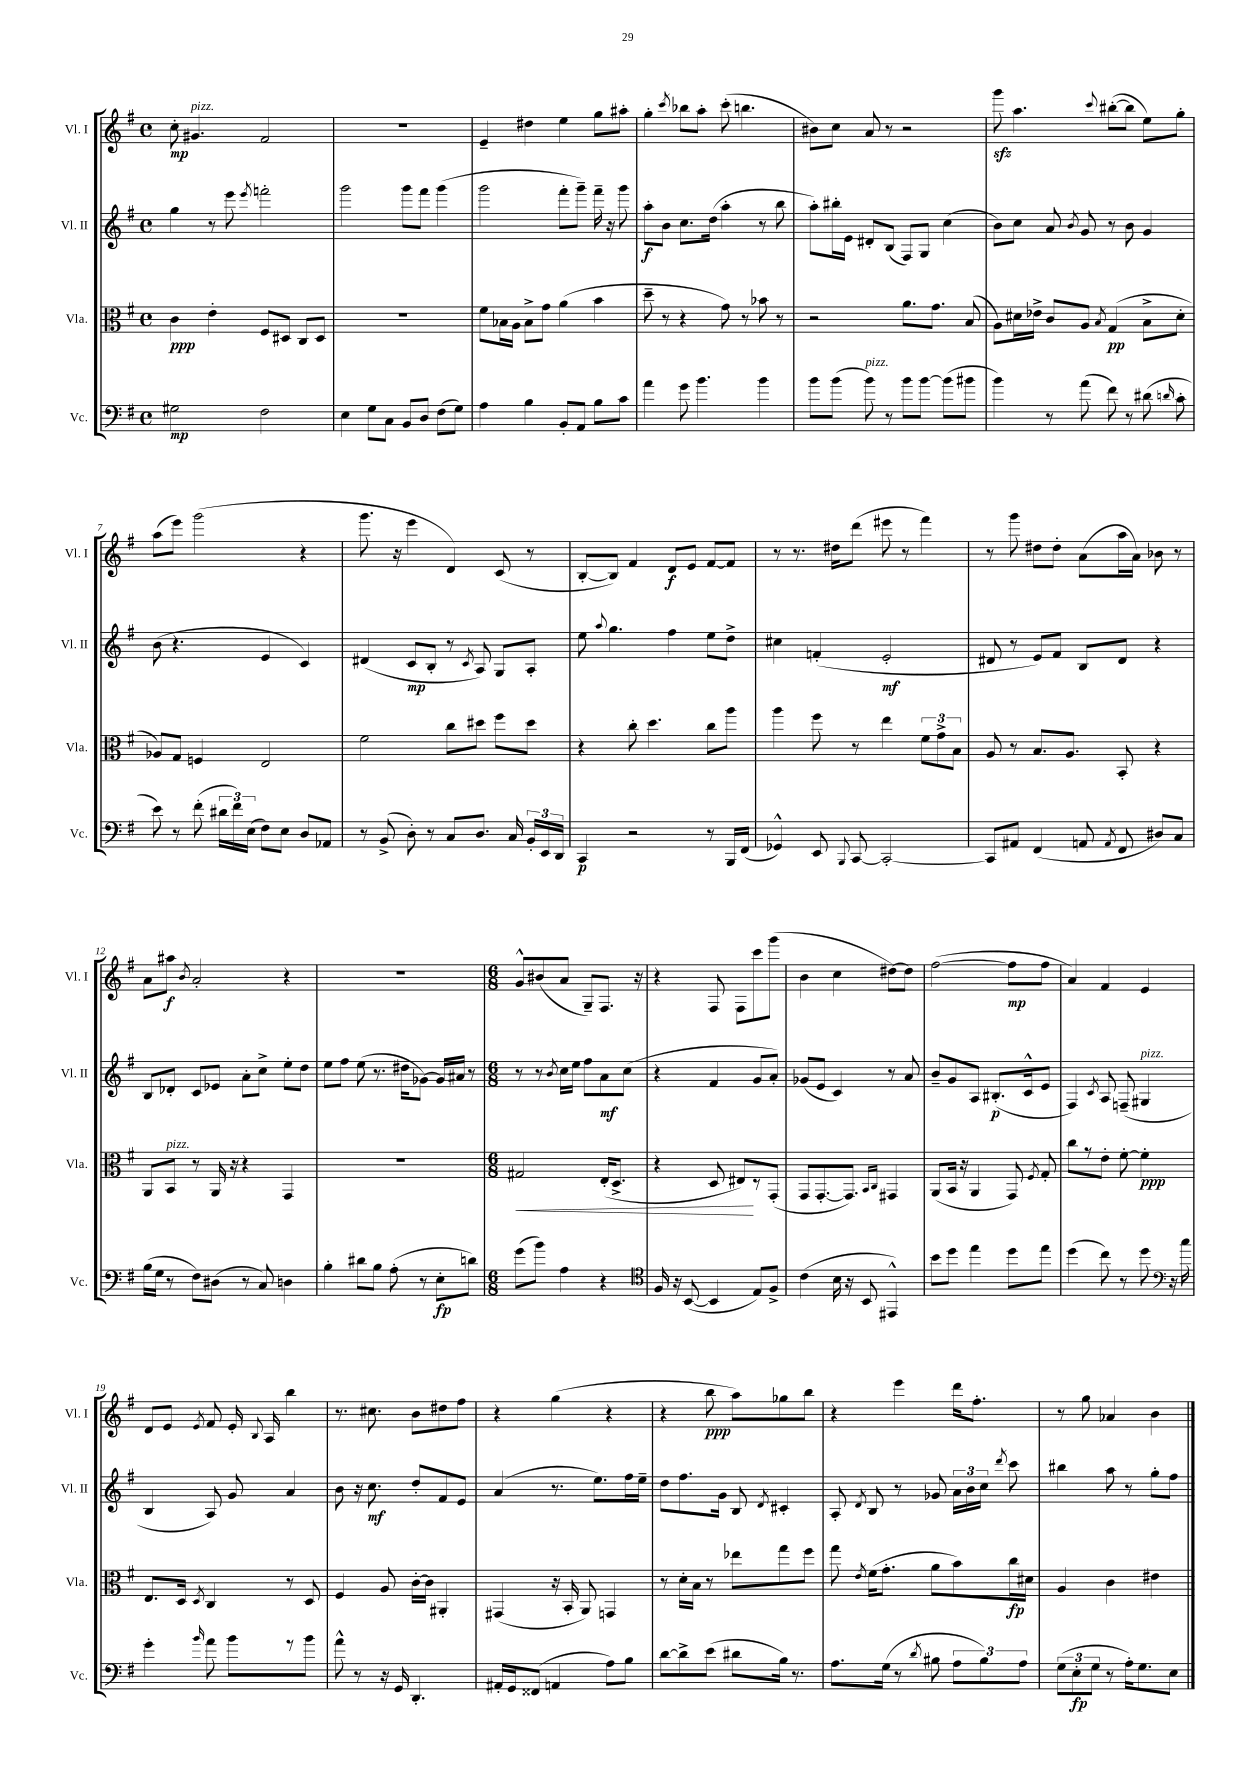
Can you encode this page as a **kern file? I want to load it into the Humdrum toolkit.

**kern	**kern	**kern	**kern
*staff4	*staff3	*staff2	*staff1
*clefF4	*clefC3	*clefG2	*clefG2
*k[f#]	*k[f#]	*k[f#]	*k[f#]
*M4/4	*M4/4	*M4/4	*M4/4
*met(c)	*met(c)	*met(c)	*met(c)
2G#\	4c\	4gg\	8cc'\
.	.	.	4.g#/
.	4e'\	8r	.
.	.	8eee\	.
.	.	8qeee/	.
2F#\	8F#/L	2fff'\	2f#/
.	8D#/J	.	.
.	8C/L	.	.
.	8D#/J	.	.
=	=	=	=
4E\	1r	2ggg\	1r
8G\L	.	.	.
8C\J	.	.	.
8BB/L	.	8ggg\L	.
8D/J	.	8fff#\J	.
(8F#\L	.	(4ggg\	.
8G\J)	.	.	.
=	=	=	=
4A\	8f#\L	2ggg\	4e~/
.	16B-\L	.	.
.	16A\JJ	.	.
4B\	8B-^\L	.	4dd#\
.	8g\J	.	.
8BB'/L	(4a\	8fff#'\L	4ee\
8AA/J	.	8ggg~\J)	.
8B\L	4b\	16fff#~\	8gg\L
.	.	16r	.
8c\J	.	8ggg\	8aa#'\J
=	=	=	=
4a\	8dd~\	8aa'\L	4gg'\
.	8r	8b\J	.
.	.	.	8qccc/
8g\	4r	8.cc\L	8bb-\L
4.b\	.	.	8aa'\J
.	.	(16dd\Jk	.
.	8g\)	4aa'\	(8ccc'\
.	8r	.	4.bb\
4b\	8b-\	8r	.
.	8r	8bb\	.
=	=	=	=
8b\L	2r	8aa'\L)	8b#\L)
(8b\J	.	16bb#'\L	8cc\J
.	.	16e\JJ	.
8b\)	.	8d#'/L	8a/
8r	.	(8B/J	8r
8b\L	8.a\L	8F#/L)	2r
[8b\J	.	8G/J	.
.	8.g\J	.	.
(8b\]L	.	(4cc\	.
8b#\J	(8B/	.	.
=	=	=	=
4b\)	8A\L)	8b\L)	8ggg\
.	16d#\L	8cc\J	4.aa\
.	16e-^\JJ	.	.
8r	8c/L	8a/	.
.	.	8qb/	.
(8a\	8A/J	8g/	.
.	8qB/	.	8qqccc/
8f#\)	(4G/	8r	([8bb#'\L
8r	.	8b\	8bb#\]J
(8d#\	8B^\L	4g/	8ee\L)
16qqd/	.	.	.
8c'\	8d#'\J	.	8gg'\J
=	=	=	=
8e\)	8A-/L)	(8b\	(8aa\L
8r	8G/J	4.r	8eee\J)
(8f#'\	4F/	.	(2ggg\
24d#\LL	.	.	.
24f#\)	.	.	.
(24E\JJ	.	.	.
8F#\L)	2E/	4e/	.
8E\J	.	.	.
8D/L	.	4c/)	4r
8AA-/J	.	.	.
=	=	=	=
8r	2f#\	(4d#/	8.ggg\
(8BB^/	.	.	.
.	.	.	16r
8D'\)	.	8c/L	4eee\
8r	.	8B'/J	.
8C/L	8cc\L	8r	4d/)
.	.	8qc/	.
8.D/J	8dd#\J	8A/)	.
.	8ff#\L	8G/L	(8c/
16C/	.	.	.
24BB'/LL	8dd#\J	8A'/J	8r
24EE/	.	.	.
24DD/JJ	.	.	.
=	=	=	=
4CC/	4r	8ee\	[8B'/L
.	.	8qqaa/	.
.	.	4.gg\	8B/]J)
2r	8cc'\	.	4f#/
.	4.dd\	.	.
.	.	4ff#\	8d/L
.	.	.	8e/J
8r	8cc\L	8ee\L	[8f#/L
16BBB/LL	8aa\J	8dd^\J	8f#/]J
(16FF#/JJ	.	.	.
=	=	=	=
4GG-^^/)	4aa\	4cc#\	8r
.	.	.	8.r
8EE/	8ff#\	(4f'/	.
.	.	.	16dd#\LK
8qqBBB/	.	.	.
[8CC/	8r	.	(8ddd\J
2CC'/_	4ee\	2e'/	8eee#\
.	.	.	8r
.	12f#\L	.	4fff#\)
.	12g^\	.	.
.	12B\J	.	.
=	=	=	=
8CC/]L	8A/	8d#/	8r
8AA#/J	8r	8r	8ggg\
(4FF#/	8.B/L	8e/L)	8dd#\L
.	.	8f#/J	8dd#'\J
.	8.A/J	.	.
8AA/	.	8B/L	(8a\L
8qAA/	.	.	.
8FF#/	8BB'/	8d#/J	16aa\L
.	.	.	16a\JJ)
8D#/L)	4r	4r	8b-\
8C/J	.	.	8r
=	=	=	=
(16B\LL	8AA/L	8B/L	8a\L
16G\JJ	.	.	.
8r	8BB/J	8d-'/J	8aa#\J
.	.	.	8qb/
8F#\L)	8r	8c/L	2a'/
(8D#\J	16AA/	8e-/J	.
.	16r	.	.
8r	4r	8a'\L	.
8C/)	.	8cc^\J	.
4D\	4GG/	8ee'\L	4r
.	.	8dd\J	.
=	=	=	=
4B'\	1r	8ee\L	1r
.	.	8ff#\J	.
8d#\L	.	(8ee\	.
8B\J	.	8.r	.
(8A'\	.	.	.
.	.	16dd#\LK	.
8r	.	[8g-\J)	.
8E'\L	.	16g-/]LL	.
.	.	16a#/JJ	.
8d\J)	.	8r	.
=	=	=	=
*M6/8	*M6/8	*M6/8	*M6/8
(8g\L	2G#/	8r	8g^^/L
8b\J)	.	8r	(8b#/
.	.	8qb/	.
4A\	.	16cc\LL	8a/J
.	.	16ee\JJ	.
.	.	8ff#\L	8G~/L)
4r	(16E'/LK	8a\	8.F#/J
.	8.D^/J	.	.
.	.	(8cc\J	.
.	.	.	16r
=	=	=	=
*clefC4	*	*	*
16F#/	4r	4r	4r
16r	.	.	.
([8BB/	.	.	.
4BB/]	8D/	4f#/	8F#/
.	8E#/L)	.	8F#\L
8E/L)	8r	8g/L	8ccc\
8F#^/J	(8GG'/J	8a'/J)	(8ggg\J
=	=	=	=
(4c\	8GG/L	(8g-/L	4b\
.	[8.GG'/	8e/J	.
16B\	.	4c/)	4cc\
16r	8.GG/]J)	.	.
8BB/	.	.	.
.	16qqBB/LL	.	.
.	16qqC/JJ	.	.
4EE#^^/)	4GG#/	8r	[8dd#\L)
.	.	8a/	8dd#\]J
=	=	=	=
8b\L	(8AA/L	8b~/L	([2ff#\
8dd\J	16BB/Jk	8g/	.
.	16r	.	.
4ee\	4AA/	8A/J	.
.	.	(8.B#'/L	.
8dd\L	8GG/)	.	8ff#\]L
.	.	16c^^/k	.
.	8qF#/	.	.
8ee\J	8G'/	8e/J	8ff#\J
=	=	=	=
(4dd\	8cc\L	4F#/)	4a/)
.	8r	.	.
.	.	8qc/	.
8cc\)	8e'\J	8A/	4f#/
8r	[8f#'\	(8F~/	.
8dd\	4f#'\]	4G#/	4e/
16r	.	.	.
16cc\	.	.	.
=	=	=	=
*clefF4	*	*	*
4g'\	8.E/L	4B/	8d/L
.	.	.	8e/J
.	16D/Jk	.	.
16qqb/	8qD/	.	8qe/
8a\	4C/	8A/)	8f#/
8b\L	.	8g/	16e'/
.	.	.	8qqB/
.	.	.	16A/
8r	8r	4a/	4bb\
8b\J	8D/	.	.
=	=	=	=
8a^^\	4F#/	8b\	8.r
8r	.	16r	.
.	.	8.cc\	8.cc#\
16r	8A/	.	.
16GG/	.	.	.
4.DD'/	[16c'\LL	8dd'/L	8b\L
.	16c\]JJ	.	.
.	4AA#'/	8f#/	8dd#\
.	.	8e/J	8ff#\J
=	=	=	=
16AA#'/LL	(4GG#/	(4a/	4r
16GG/J	.	.	.
(8FF##/J	.	.	.
4AA/	16r	8.r	(4gg\
.	16BB'/	.	.
.	8AA/)	.	.
.	.	8.ee\L)	.
8A\L)	4GG/	.	4r
8B\J	.	16ff#\L	.
.	.	16ee~\JJ	.
=	=	=	=
[8d\L	8r	8dd\L	4r
8d^\]	16d'\LL	8.ff#\	.
.	16B\JJ	.	.
(8e\J	8r	.	8bb\
.	.	16g\Jk	.
8d#\L	8ee-\L	8B/	8aa\L)
.	.	8qd/	.
16B\Jk)	8gg\	4c#'/	8gg-\
8.r	.	.	.
.	8ff#\J	.	8bb\J
=	=	=	=
8.A\L	8gg\	8A'/	4r
.	8qe/	8qd/	.
.	(16f#\LK	8B/	.
(16G\Jk	8.g'\J	.	.
8r	.	8r	4eee\
8qd/	.	.	.
8B#\	8a\L	8g-/	.
12A\L	8b\)	24a\LL	16ddd\LK
.	.	24b\	.
.	.	.	8.ff#'\J
12B#\)	.	24cc\JJ	.
.	.	8qddd/	.
.	16cc\L	8ccc\	.
12A\J	.	.	.
.	16d#\JJ	.	.
=	=	=	=
(12G\L	4A/	4bb#\	8r
12E'\	.	.	.
.	.	.	8gg\
12G\J	.	.	.
8r	4c\	8aa\	4a-/
16A'\LK)	.	8r	.
8.G\	.	.	.
.	4e#\	8gg'\L	4b\
8E\J	.	8ff#\J	.
==	==	==	==
*-	*-	*-	*-
